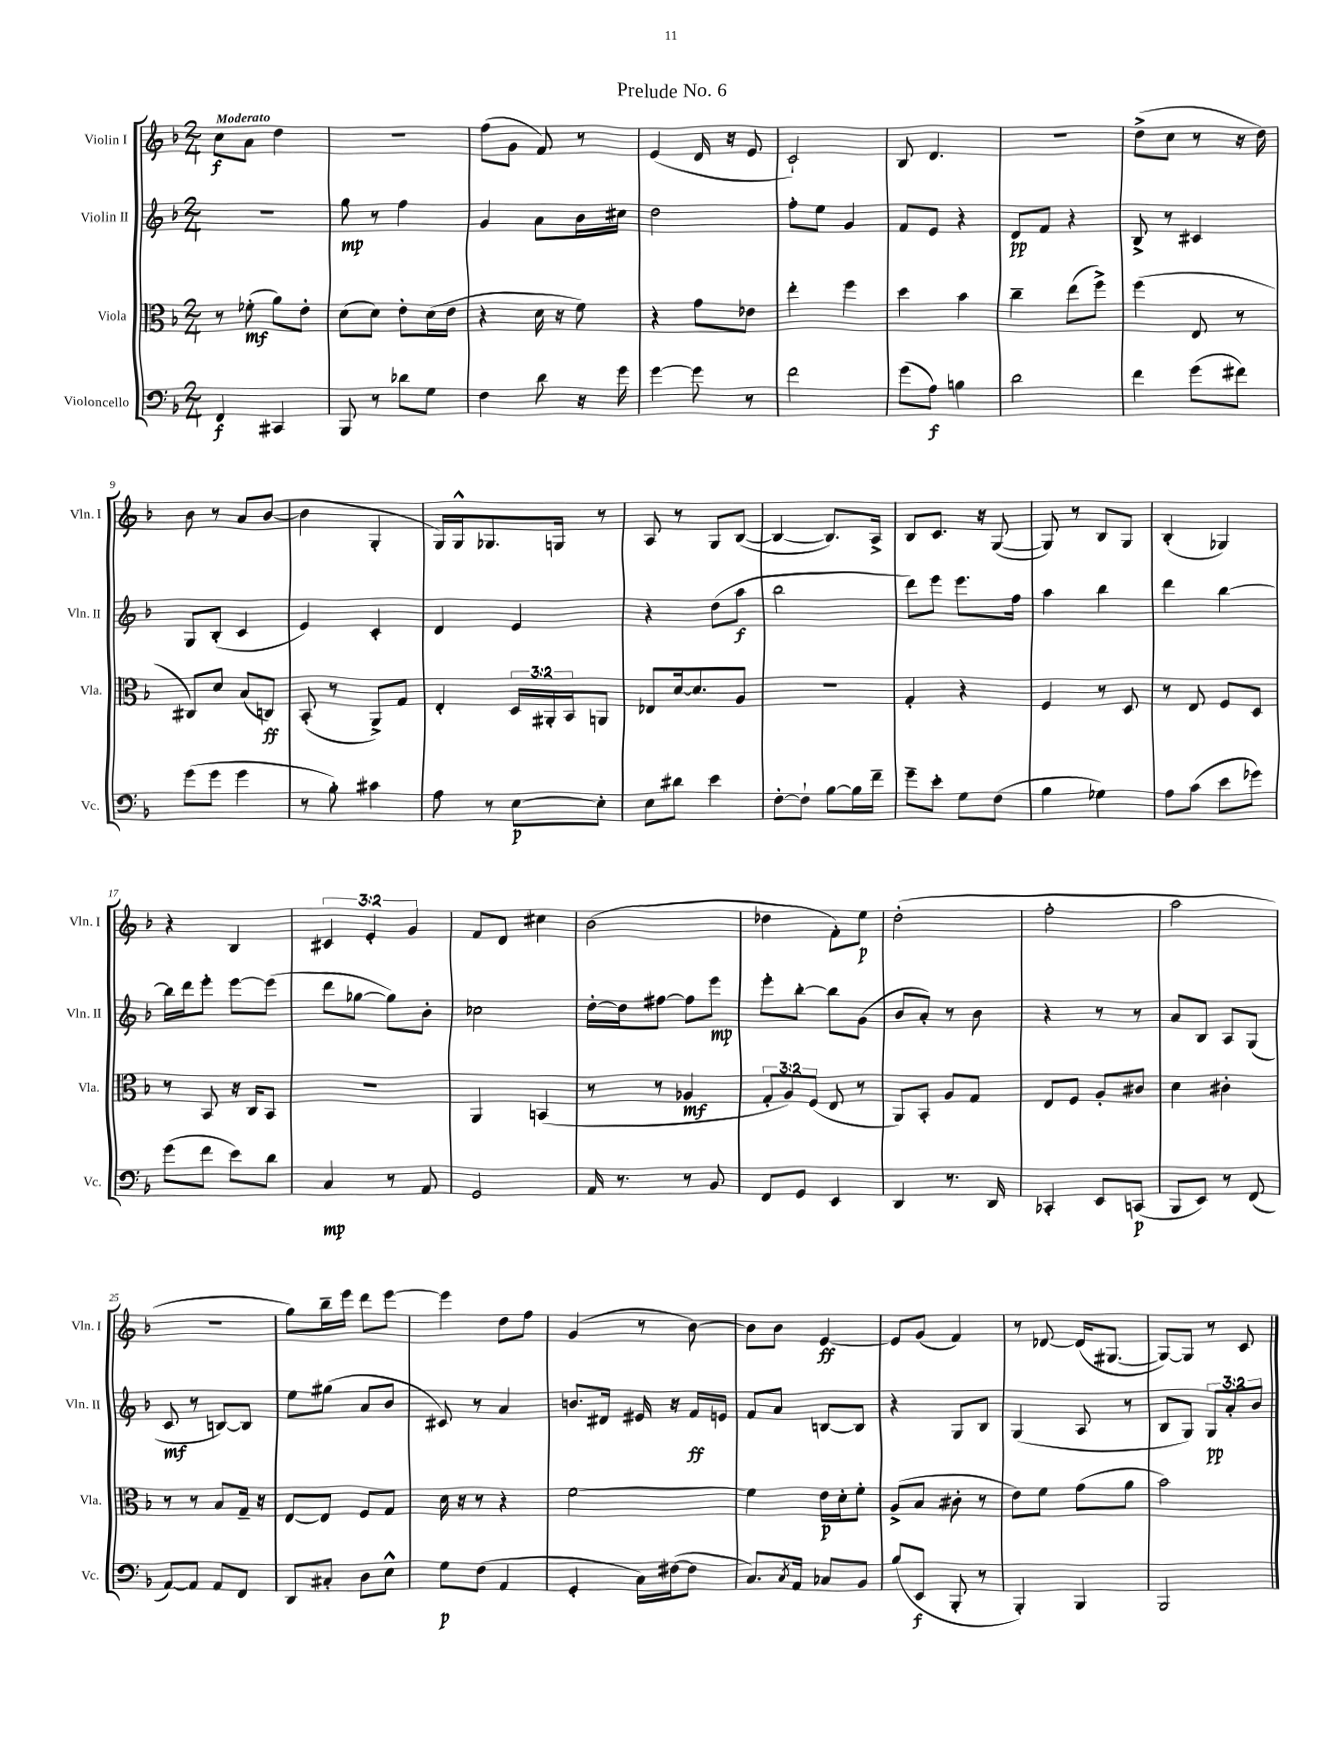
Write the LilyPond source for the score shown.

\header { title = "Prelude No. 6" }
<<
\new StaffGroup <<
\new Staff = "s0" \with { instrumentName = "Violin I" shortInstrumentName = "Vln. I" } {
    \clef treble \key f \major \numericTimeSignature \time 2/4 \override Staff.TupletNumber.text = #tuplet-number::calc-fraction-text \tempo "Moderato"
    c''8\f a'8 d''4 |
    r2 |
    f''8( g'8 f'8) r8 |
    e'4( d'16 r16 e'8 |
    c'2-!) |
    bes8 d'4. |
    R2 |
    d''8->( c''8 r8 r16 d''16) |
    bes'8 r8 a'8 bes'8~( |
    bes'4 g4-. |
    g16) g16-^ ges8. g16 r8 |
    a8 r8 g8 bes8~( |
    bes4~ bes8.) a16-> |
    bes8 c'8. r16 g8~( |
    g8) r8 bes8 g8 |
    bes4-.( ges4) |
    r4 bes4 |
    \tuplet 3/2 { cis'4 e'4-. g'4 } |
    f'8 d'8 cis''4 |
    bes'2( |
    des''4 f'8-.) e''8\p |
    d''2-.( |
    f''2-. |
    a''2 |
    R2 |
    g''8) bes''16-- e'''16 d'''8 e'''8~ |
    e'''4 d''8 f''8 |
    g'4( r8 bes'8~) |
    bes'8 bes'8 e'4~\ff |
    e'8 g'8( f'4) |
    r8 des'8~ des'16( gis8.~ |
    gis8~) gis8 r8 c'8 \bar "|." |
}
\new Staff = "s1" \with { instrumentName = "Violin II" shortInstrumentName = "Vln. II" } {
    \clef treble \key f \major \numericTimeSignature \time 2/4 \override Staff.TupletNumber.text = #tuplet-number::calc-fraction-text
    R2 |
    g''8\mp r8 f''4 |
    g'4 a'8 bes'16 cis''16 |
    d''2 |
    f''8-. e''8 g'4 |
    f'8 e'8 r4 |
    d'8\pp f'8 r4 |
    bes8-> r8 cis'4 |
    g8 bes8-.( c'4 |
    e'4) c'4-. |
    d'4 e'4 |
    r4 d''8( a''8\f |
    bes''2 |
    d'''8) e'''8 e'''8. f''16 |
    a''4 bes''4 |
    d'''4 bes''4~ |
    bes''16 d'''16 e'''8-. e'''8~ e'''8( |
    d'''8 ges''8~ ges''8) bes'8-. |
    ces''2 |
    d''16~-. d''16 fis''8~ fis''8 e'''8\mp |
    e'''8-. bes''8~-. bes''8 g'8( |
    bes'8 a'8-.) r8 bes'8 |
    r4 r8 r8 |
    a'8 bes8 a8 g8( |
    c'8\mf r8 b8~) b8 |
    e''8 gis''8( a'8 bes'8 |
    cis'8) r8 a'4 |
    b'8. dis'16 eis'16 r16 f'16\ff e'16 |
    f'8 a'8 b8~ b8 |
    r4 g8 bes8 |
    g4( a8 r8 |
    bes8 g8) \tuplet 3/2 { g8\pp a'8-. bes'8 } \bar "|." |
}
\new Staff = "s2" \with { instrumentName = "Viola" shortInstrumentName = "Vla." } {
    \clef alto \key f \major \numericTimeSignature \time 2/4 \override Staff.TupletNumber.text = #tuplet-number::calc-fraction-text
    r8 fes'8-.\mf( a'8) e'8-. |
    d'8( d'8) e'8-. d'16( e'16 |
    r4 d'16 r16 f'8) |
    r4 g'8 ees'8 |
    e''4-. f''4 |
    d''4 bes'4 |
    c''4-- e''8( f''8->) |
    f''4( e8 r8 |
    cis8) d'8 bes8( c8\ff) |
    bes,8-.( r8 a,8->) g8 |
    e4-. \tuplet 3/2 { d16 ais,16-. bes,16 } a,8 |
    ees8 d'16~ d'8. a8 |
    r2 |
    g4-. r4 |
    f4 r8 d8 |
    r8 e8 f8 d8 |
    r8 bes,8 r16 c16 bes,8 |
    r2 |
    a,4 b,4( |
    r8 r8 aes4\mf |
    \tuplet 3/2 { g8-. a8) f8( } e8 r8 |
    a,8) bes,8-. a8 g8 |
    e8 f8 a8-. cis'8 |
    d'4 cis'4-. |
    r8 r8 bes8 g16-- r16 |
    e8~ e8 f8 g8 |
    d'16 r16 r8 r4 |
    f'2~ |
    f'4 e'16\p d'16-. f'8-. |
    a8->( bes8 cis'8-. r8 |
    e'8) f'8 g'8( a'8 |
    bes'2) \bar "|." |
}
\new Staff = "s3" \with { instrumentName = "Violoncello" shortInstrumentName = "Vc." } {
    \clef bass \key f \major \numericTimeSignature \time 2/4
    f,4\f cis,4 |
    bes,,8 r8 des'8 g8 |
    f4 d'8 r16 g'16 |
    g'4~ g'8 r8 |
    f'2 |
    g'8( a8\f) b4 |
    d'2 |
    f'4 g'8( fis'8) |
    g'8( g'8 g'4 |
    r8 bes8-.) cis'4 |
    a8 r8 e8~\p e8-. |
    e8 dis'8 e'4 |
    f8~-. f8-! bes8~ bes16 f'16-- |
    g'8-- e'8-. g8 f8( |
    bes4 ges4) |
    a8 c'8( e'8 ges'8) |
    g'8( f'8 e'8) d'8 |
    c4\mp r8 a,8 |
    g,2 |
    a,16 r8. r8 bes,8 |
    f,8 g,8 e,4 |
    d,4 r8. d,16 |
    ces,4-. e,8 c,8\p( |
    bes,,8 e,8) r8 f,8( |
    a,8~) a,8 a,8 f,8 |
    d,8 cis8-. d8 e8-^ |
    g8\p f8( a,4 |
    g,4-. c16) fis16~( fis8 |
    c8.) \acciaccatura { c8 } a,16 ces8 bes,8 |
    bes8( e,8\f bes,,8-. r8 |
    bes,,4-.) bes,,4 |
    bes,,2 \bar "|." |
}
>>
>>
